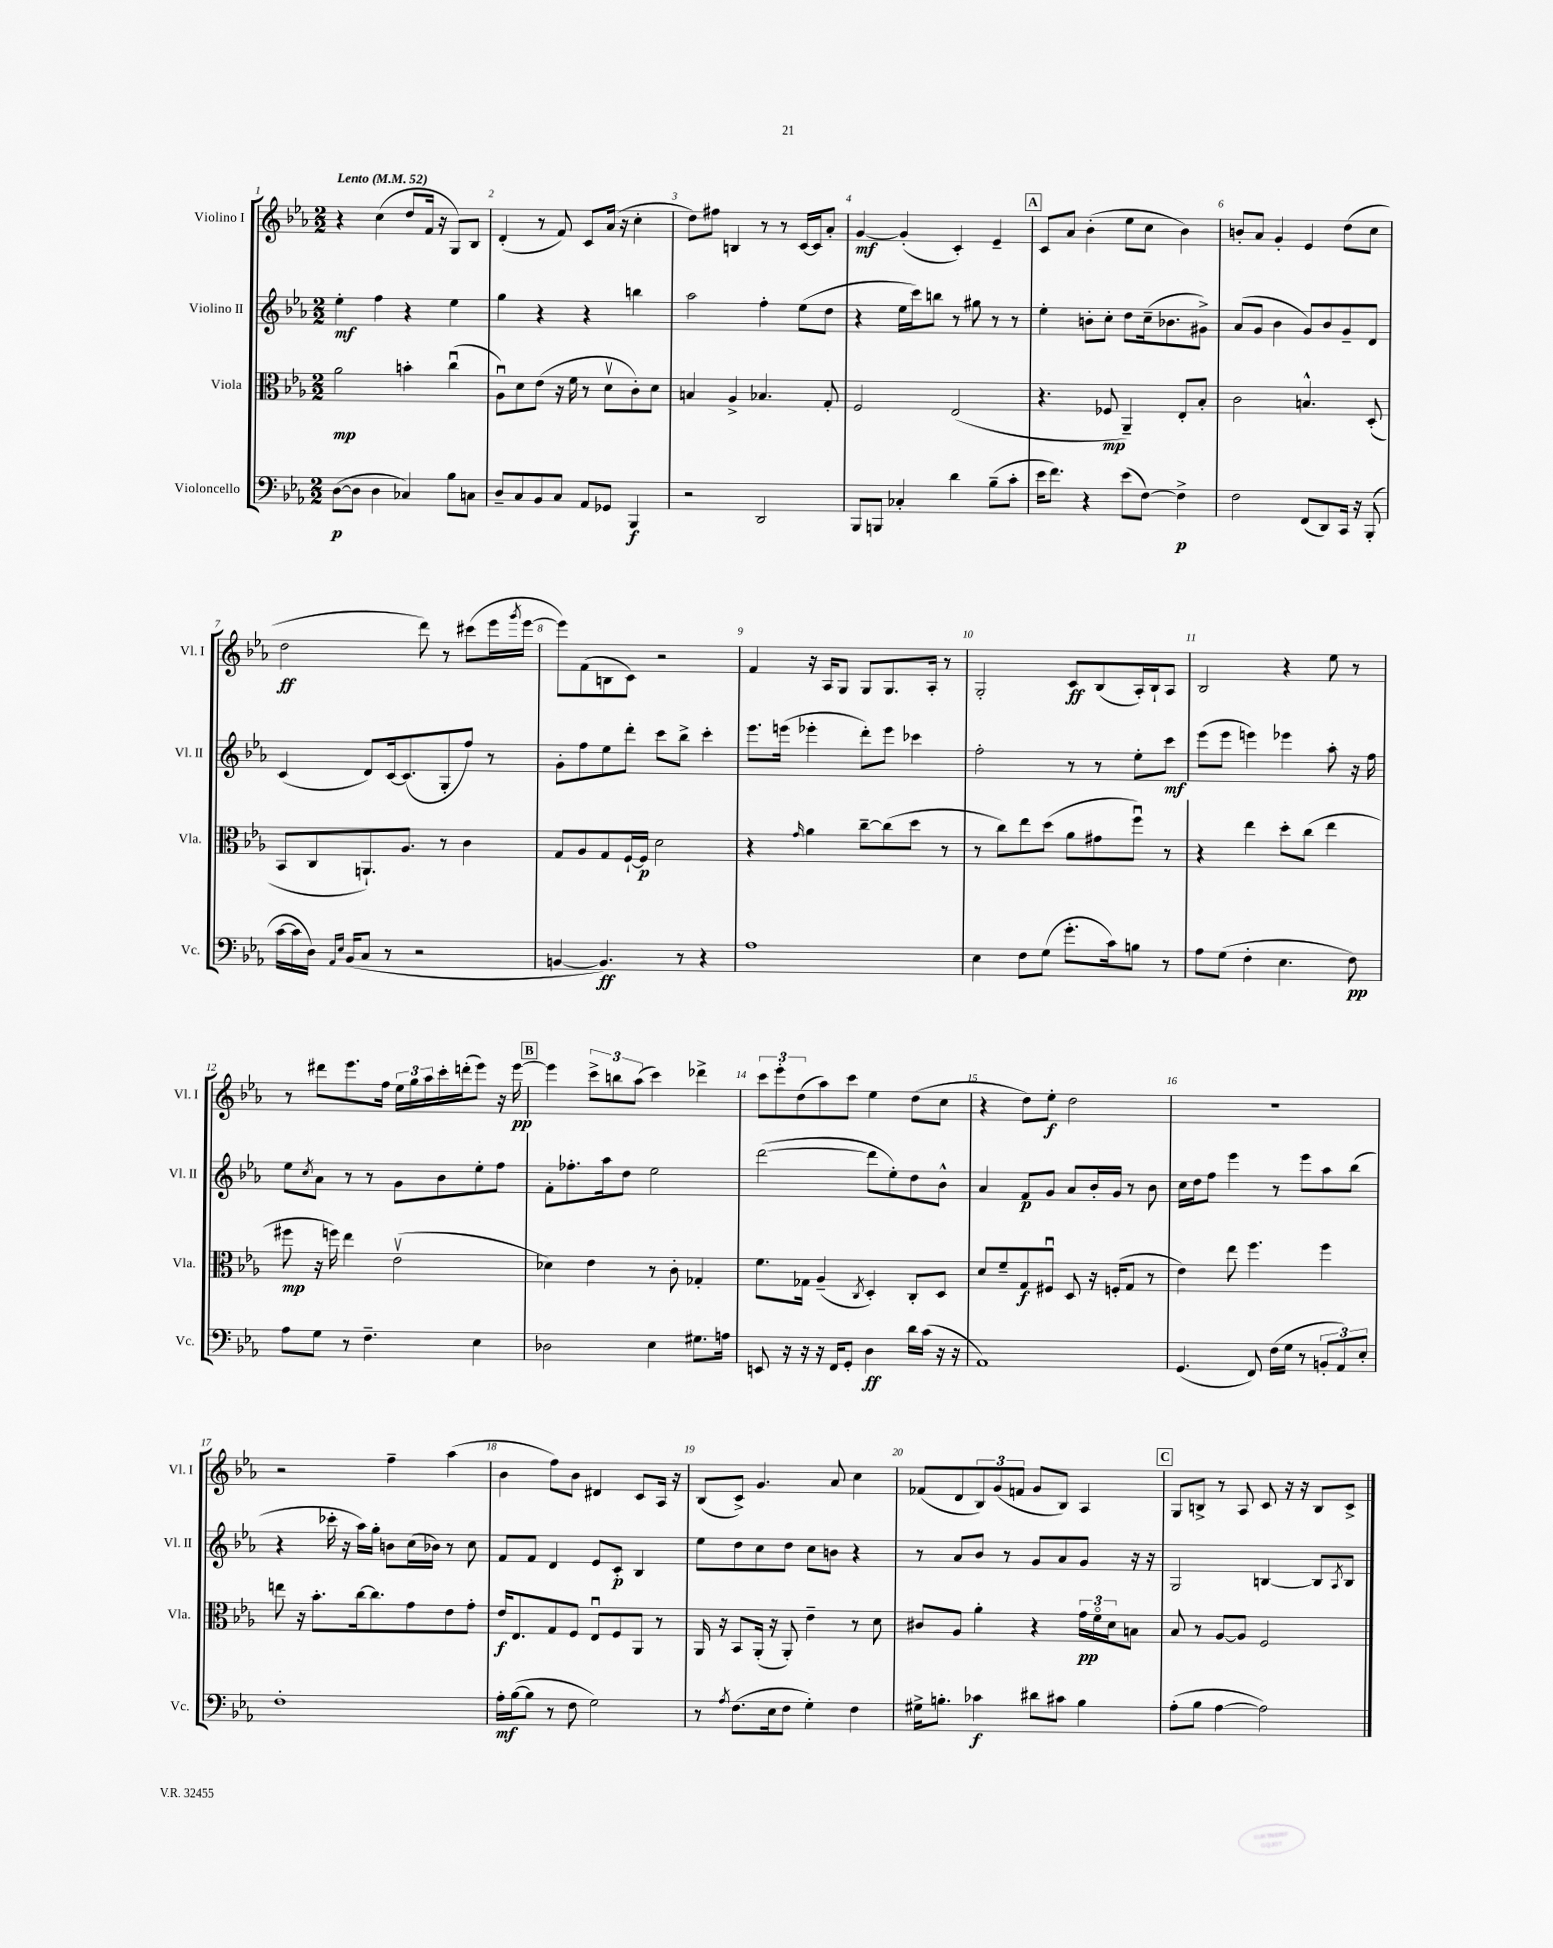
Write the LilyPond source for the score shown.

<<
\new StaffGroup <<
\new Staff = "s0" \with { instrumentName = "Violino I" shortInstrumentName = "Vl. I" } {
    \clef treble \key ees \major \numericTimeSignature \time 2/2 \tempo "Lento" 4 = 52
    r4 c''4( d''8 f'16 r16 g8) bes8 |
    d'4-.( r8 f'8) c'8 aes'16( r16 c''4-. |
    d''8) fis''8 b4 r8 r8 c'16~ c'16 aes'8-. |
    g'4~\mf g'4-.( c'4-.) ees'4-- |
    \mark \markup { \box "A" } c'8 aes'8 bes'4-.( ees''8 c''8 bes'4) |
    b'8-. aes'8 g'4-. ees'4 d''8( c''8 |
    d''2\ff d'''8) r8 cis'''8( ees'''16 \acciaccatura { g'''8 } ees'''16~ |
    ees'''8) f'8( b8 c'8) r2 |
    f'4 r16 aes16 g8 g8 g8. aes16-. r8 |
    g2-. c'8\ff bes8( aes16-.) bes16-! aes8 |
    bes2 r4 ees''8 r8 |
    r8 dis'''8 ees'''8. f''16 \tuplet 3/2 { ees''16 g''16 aes''16 } c'''16-. d'''16-.( ees'''8) r16 ees'''16~\pp |
    \mark \markup { \box "B" } ees'''4 \tuplet 3/2 { c'''8-> b''8 aes''8( } c'''4) des'''4-> |
    \tuplet 3/2 { c'''8 ees'''8-. d''8( } aes''8) c'''8 ees''4 d''8( c''8 |
    r4 d''8) ees''8-.\f d''2 |
    R1 |
    r2 f''4-- aes''4( |
    bes'4 f''8) bes'8 dis'4 c'8 aes16 r16 |
    bes8( c'8->) g'4. aes'8 c''4 |
    fes'8( d'8 \tuplet 3/2 { bes8) g'8( f'8 } g'8 bes8) aes4 |
    \mark \markup { \box "C" } g8 b8-> r8 aes8 c'8 r16 r16 b8 c'8-> \bar "|." |
}
\new Staff = "s1" \with { instrumentName = "Violino II" shortInstrumentName = "Vl. II" } {
    \clef treble \key ees \major \numericTimeSignature \time 2/2
    ees''4-.\mf f''4 r4 ees''4 |
    g''4 r4 r4 b''4 |
    aes''2 f''4-. ees''8( d''8 |
    r4 ees''16 c'''16) b''8 r8 gis''8 r8 r8 |
    \mark \markup { \box "A" } ees''4-. b'8-. c''8-. d''8 c''16--( bes'8. gis'8->) |
    aes'8( g'8 bes'4 g'8) bes'8 g'8-- d'8 |
    c'4( d'8) c'16~ c'8.( g8-. f''8) r8 |
    g'8-. f''8 ees''8 d'''8-. c'''8 bes''8-> c'''4-. |
    ees'''8. e'''16( ees'''4-. d'''8-.) ees'''8 ces'''4 |
    f''2-. r8 r8 ees''8-. c'''8\mf |
    ees'''8( ees'''8 e'''4) ees'''4 aes''8-. r16 f''16 |
    ees''8 \acciaccatura { c''8 } aes'8 r8 r8 g'8 bes'8 ees''8-. f''8 |
    \mark \markup { \box "B" } f'8-. fes''8.-. aes''16 d''8 ees''2 |
    d'''2~( d'''8 ees''8-.) d''8 bes'8-^ |
    aes'4 f'8\p g'8 aes'8 bes'16-. g'16 r8 bes'8 |
    c''16 d''16 f''8 ees'''4 r8 ees'''8 aes''8 bes''8( |
    r4 ces'''16-. r16 aes''16) g''16-. b'8 c''16( bes'16) r8 c''8 |
    f'8 f'8 d'4 ees'8 c'8-.\p bes4 |
    ees''8 d''8 c''8 d''8 c''8 b'8 r4 |
    r8 aes'8 bes'8 r8 g'8 aes'8 g'8 r16 r16 |
    \mark \markup { \box "C" } g2 b4~ b8 \acciaccatura { aes8 } b8 \bar "|." |
}
\new Staff = "s2" \with { instrumentName = "Viola" shortInstrumentName = "Vla." } {
    \clef alto \key ees \major \numericTimeSignature \time 2/2
    aes'2\mp b'4-. c''4\downbow( |
    aes8\downbow) d'8 ees'8( r16 f'16 r8 d'8\upbow c'8-.) d'8 |
    b4 aes4-> bes4. g8-. |
    f2 ees2( |
    \mark \markup { \box "A" } r4. fes8\mp aes,4--) ees8-. bes8-. |
    c'2 b4.-^ d8-.( |
    bes,8 c8 a,8.-!) aes8. r8 c'4 |
    g8 aes8 g8 f16~-! f16\p d'2 |
    r4 \grace { g'16 } aes'4 c''8~-- c''8( d''8 r8 |
    r8 c''8) ees''8 d''8( aes'8 gis'8 f''8\downbow) r8 |
    r4 ees''4 d''8-. c''8( ees''4 |
    fis''8\mp r16 f''16) ees''4 ees'2\upbow( |
    \mark \markup { \box "B" } des'4) ees'4 r8 c'8-. ges4-. |
    f'8. ges16 aes4--( \acciaccatura { c8 } d4-.) c8-. d8 |
    d'8 f'8-- g8\f fis8\downbow d8 r16 f16-.( g8 r8 |
    ees'4) ees''8 f''4. f''4 |
    e''8 r16 bes'8.-. c''16~ c''8. g'8 ees'8 g'8-. |
    ees'16\f ees8. g8 f8 ees8\downbow f8 aes,8 r8 |
    aes,16 r16 bes,8 aes,16-.( r16 aes,8-.) ees'4-- r8 d'8 |
    cis'8 aes8 aes'4-. r4 \tuplet 3/2 { g'16\pp f'16\flageolet d'16 } b8 |
    \mark \markup { \box "C" } bes8 r8 aes8~ aes8 f2 \bar "|." |
}
\new Staff = "s3" \with { instrumentName = "Violoncello" shortInstrumentName = "Vc." } {
    \clef bass \key ees \major \numericTimeSignature \time 2/2
    d8~\p( d8 d4 ces4) bes8 c8 |
    d8-- c8 bes,8 c8 aes,8 ges,8 bes,,4\f |
    r2 d,2 |
    bes,,8 b,,8 ces4-. d'4 bes8--( c'8-. |
    \mark \markup { \box "A" } ees'16 f'8.) r4 ees'8( f8~) f4->\p |
    f2 f,8( d,8) c,16 r16 bes,,8-.( |
    c'16~ c'16 d16) \grace { aes,16 ees16 } bes,16( c8 r8 r2 |
    b,4~ b,4.\ff) r8 r4 |
    aes1 |
    ees4 f8 g8( g'8.-. c'16) b8 r8 |
    aes8 g8( f4-. ees4. f8\pp) |
    aes8 g8 r8 f4.-- ees4 |
    \mark \markup { \box "B" } des2 ees4 gis8. a16 |
    e,8 r16 r16 r16 f,16 g,8-. d4\ff d'16 c'16( r16 r16 |
    aes,1) |
    g,4.( f,8) f16( g16 r8 \tuplet 3/2 { b,8-. aes,8) ees8-. } |
    f1-. |
    aes16-.\mf bes16~( bes8 r8 f8 g2) |
    r8 \acciaccatura { aes8 } f8.( ees16 f8 g4-.) f4 |
    gis16-> b8.-. ces'4\f dis'8 cis'8 b4 |
    \mark \markup { \box "C" } aes8-.( bes8 aes4~ aes2) \bar "|." |
}
>>
>>
\layout { \context { \Score \override BarNumber.break-visibility = ##(#f #t #t) barNumberVisibility = #all-bar-numbers-visible } }
